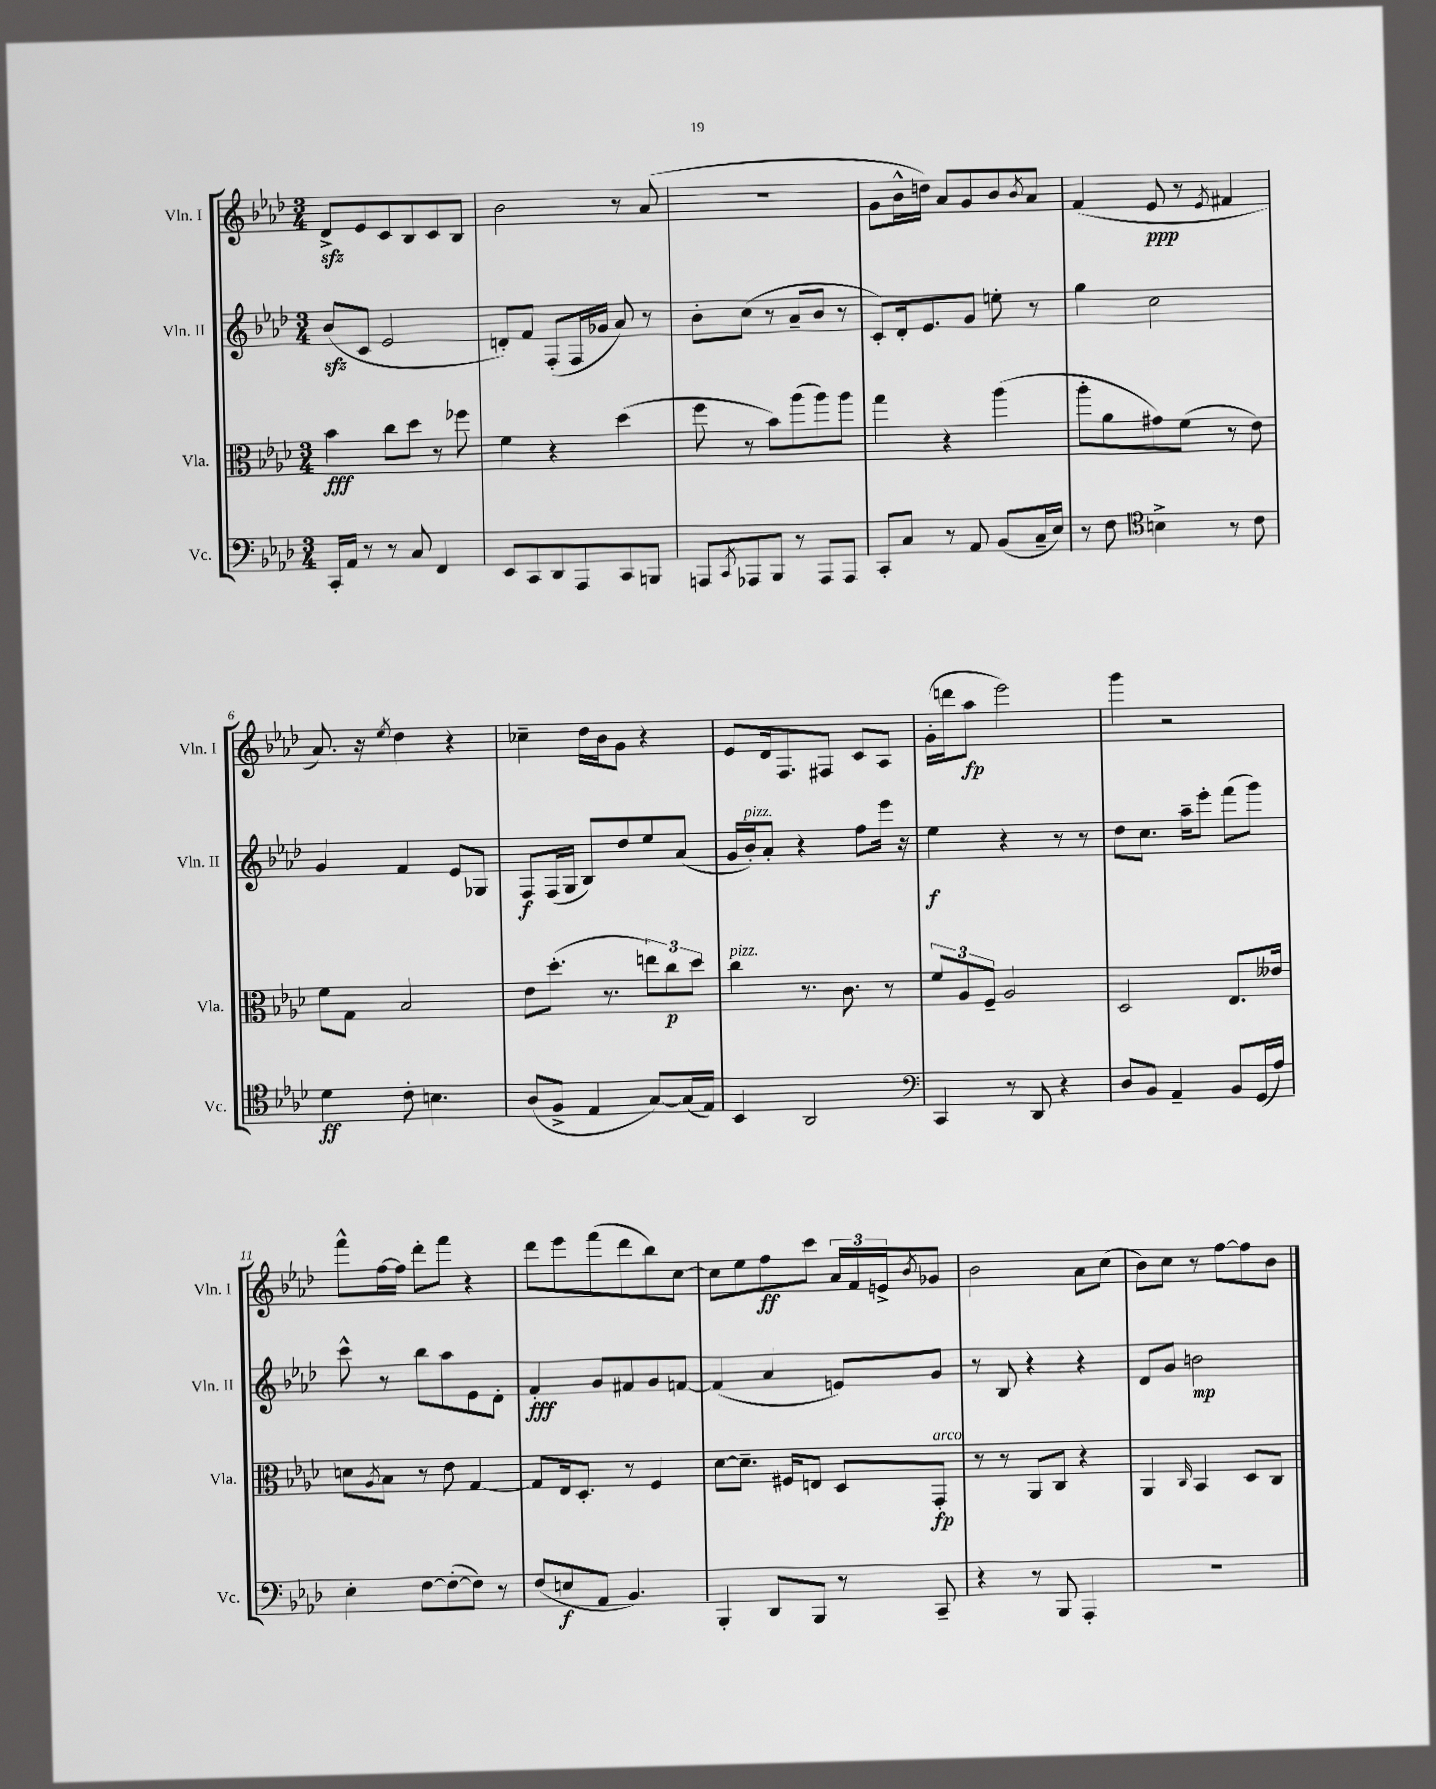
<<
\new StaffGroup <<
\new Staff = "s0" \with { instrumentName = "Vln. I" shortInstrumentName = "Vln. I" } {
    \clef treble \key aes \major \numericTimeSignature \time 3/4
    des'8->\sfz ees'8 c'8 bes8 c'8 bes8 |
    bes'2 r8 aes'8( |
    R2. |
    g'8 bes'16-^ d''16) aes'8 g'8 bes'8 \acciaccatura { bes'8 } aes'8 |
    f'4( ees'8\ppp r8 \acciaccatura { ees'8 } fis'4 |
    aes'8.) r16 \acciaccatura { ees''8 } des''4 r4 |
    ces''4-- des''16 bes'16 g'8 r4 |
    ees'8 des'16 f8. fis8 c'8 aes8 |
    g'16-.( d'''16 aes''8\fp ees'''2) |
    g'''4 r2 |
    f'''8-^ f''16~ f''16 des'''8-. f'''8 r4 |
    des'''8 ees'''8 f'''8( des'''8 bes''8) c''8~ |
    c''8 ees''8 f''8\ff c'''8 \tuplet 3/2 { aes'16 f'16 e'16-> } \acciaccatura { bes'8 } ges'8 |
    bes'2 aes'8 c''8( |
    bes'8) c''8 r8 f''8~ f''8 bes'8 \bar "|." |
}
\new Staff = "s1" \with { instrumentName = "Vln. II" shortInstrumentName = "Vln. II" } {
    \clef treble \key aes \major \numericTimeSignature \time 3/4
    bes'8\sfz( c'8 ees'2 |
    d'8-.) f'8 f8-.( f16 ges'16 aes'8) r8 |
    bes'8-. c''8( r8 aes'8-- bes'8 r8 |
    c'8-.) des'16-. ees'8. g'8 e''8-. r8 |
    g''4 c''2 |
    g'4 f'4 ees'8 ges8 |
    f8\f f16( g16 bes8) des''8 ees''8 aes'8( |
    g'16 bes'16-.^\markup { \italic "pizz." }) aes'8-. r4 f''8 ees'''16 r16 |
    ees''4\f r4 r8 r8 |
    des''8 c''8. aes''16-- ees'''8-. f'''8( g'''8) |
    c'''8-^ r8 bes''8 aes''8 ees'8 des'8-. |
    f'4-.\fff g'8 fis'8 g'8 f'8~ |
    f'4( aes'4 e'8) g'8 |
    r8 bes8 r4 r4 |
    des'8 g'8 b'2\mp \bar "|." |
}
\new Staff = "s2" \with { instrumentName = "Vla." shortInstrumentName = "Vla." } {
    \clef alto \key aes \major \numericTimeSignature \time 3/4
    bes'4\fff c''8 des''8 r8 fes''8 |
    f'4 r4 des''4( |
    f''8 r8 bes'8) aes''8( aes''8) aes''8 |
    g''4 r4 aes''4( |
    aes''8-. aes'8 gis'8) f'8( r8 ees'8) |
    f'8 g8 bes2 |
    ees'8 des''8.-.( r8. \tuplet 3/2 { e''8) c''8\p des''8 } |
    c''4^\markup { \italic "pizz." } r8. c'8. r8 |
    \tuplet 3/2 { f'8 aes8 f8-- } aes2 |
    des2 ees8. eeses'16 |
    d'8 \acciaccatura { aes8 } bes8 r8 ees'8 g4~ |
    g8 ees16 des8.-. r8 f4 |
    des'8~ des'8.-- fis16 e8 des8 g,8-.\fp^\markup { \italic "arco" } |
    r8 r8 aes,8 c8 r4 |
    aes,4 \grace { c16 } bes,4 des8 c8 \bar "|." |
}
\new Staff = "s3" \with { instrumentName = "Vc." shortInstrumentName = "Vc." } {
    \clef bass \key aes \major \numericTimeSignature \time 3/4
    c,16-. aes,16 r8 r8 c8 f,4 |
    ees,8 c,8 des,8 aes,,8 c,8 b,,8 |
    a,,8 \acciaccatura { c,8 } aes,,8 bes,,8 r8 aes,,8 aes,,8 |
    c,8-. c8 r8 aes,8 bes,8( c16-- ees16) |
    r8 f8 \clef tenor b4-> r8 c'8 |
    des'4\ff c'8-. b4. |
    aes8( f8-> ees4 g8~) g16( ees16) |
    bes,4 aes,2 |
    \clef bass c,4 r8 des,8 r4 |
    des8 bes,8 aes,4-- bes,8 g,16( aes16) |
    ees4-. f8~ f8~-.( f8) r8 |
    f8( e8\f aes,8 bes,4.) |
    bes,,4-. des,8 bes,,8 r8 c,8-- |
    r4 r8 bes,,8 aes,,4-. |
    R2. \bar "|." |
}
>>
>>
